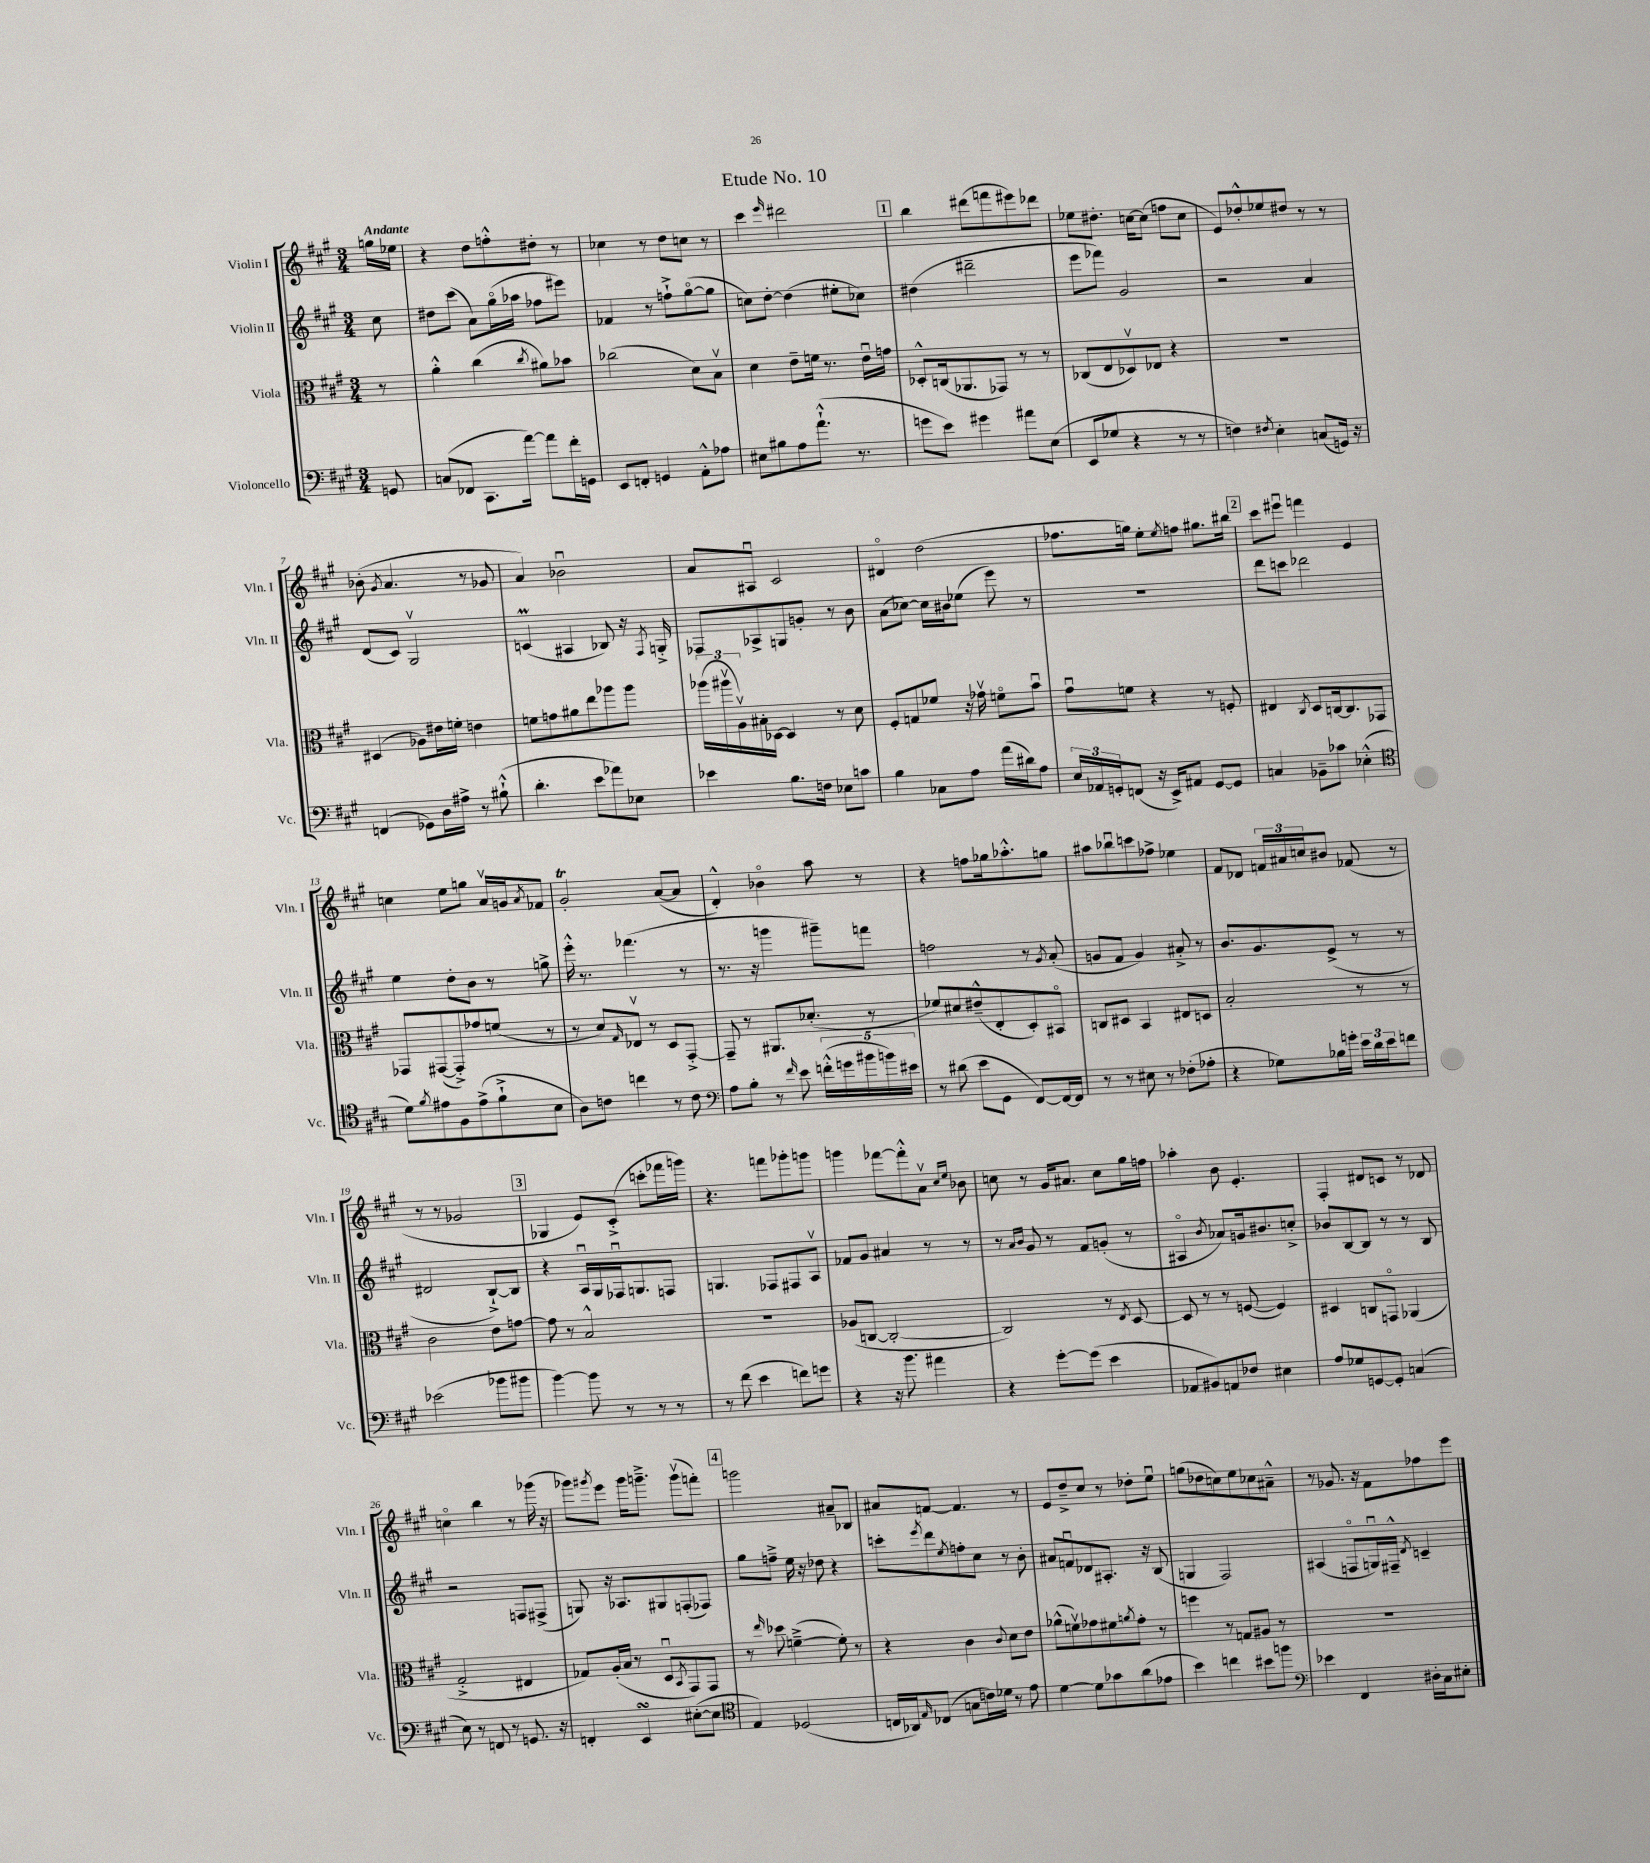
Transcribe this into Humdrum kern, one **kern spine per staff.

**kern	**kern	**kern	**kern
*staff4	*staff3	*staff2	*staff1
*clefF4	*clefC3	*clefG2	*clefG2
*k[f#c#g#]	*k[f#c#g#]	*k[f#c#g#]	*k[f#c#g#]
*M3/4	*M3/4	*M3/4	*M3/4
8GG	8r	8cc#	16gg
.	.	.	16ee-
=	=	=	=
(8C	4a'^^	8dd#	4r
8FF-	.	(8ccc#	.
8.CC#	(4cc#	8a)	8dd
.	.	(16gg#o	8ff'^^
[16a)	.	16aa-	.
.	8qcc#	.	.
8a]	8a#)	8ff-	8dd#'
16f#'	8b-	8eee#)	8r
16GG	.	.	.
=	=	=	=
8EE	(2cc-	4f-	4cc-
8FF'	.	.	.
4GG	.	8r	8r
.	.	8ff`^	8dd
8AA'^^	8d)	([8gg#o	8cc
8A-	8Bv	8gg#]	8r
=	=	=	=
8E#	4d	8cc)	4ccc#
8B#	.	[8dd'	.
.	.	.	16qqeee
8A	8e~	(4dd]	2ddd#
(8.a`^^	16f	.	.
.	8.r	.	.
.	.	8ee#'	.
8.r	.	.	.
.	16eu	8cc-)	.
.	16g	.	.
=	=	=	=
8g	8D-'^^	(4dd#	4bb
8e)	(16C	.	.
.	8.AA-	.	.
4g#	.	2ddd#~	(8ddd#
.	8GG-)	.	8fff
8a#	8r	.	8eee#)
(8E	8r	.	8ddd-
=	=	=	=
8EE	(8C-	8eee	8ee-
8G-	8E	8fff-)	8.dd#'
4r	8D-v)	2g#	.
.	.	.	[16cc
.	8E-	.	(8cc]
8r	4r	.	8ff
8r	.	.	8cc
=	=	=	=
4F)	2.r	2r	8e)
.	.	.	8dd-'^^
8qF#	.	.	.
4E'	.	.	8ee-
.	.	.	8dd#
(8C	.	4a	8r
16GG)	.	.	8r
16r	.	.	.
=	=	=	=
(4FF	(4D#	(8d	(8b-'
.	.	.	8qg#
.	.	8c#)	4.a
8GG-)	8A-)	2G#v	.
16D	16e#	.	.
16A#^	16f'	.	.
8r	4e	.	8r
(8B#`^^	.	.	8g-
=	=	=	=
4.d'	8f	(4c	4a)
.	8g	.	.
.	8a#	4A#	2b-u
8e	8ee	.	.
8a-)	8aa-	8B-)	.
8E-	8aa-	16r	.
.	.	8qF#	.
.	.	16G'^	.
=	=	=	=
4e-	(24aa-	8F-	8a
.	24aa#v	.	.
.	24Av)	.	.
.	16B#'	8A-^	8A#u
.	[16D-	.	.
8.B	4D-]	8G	2c#
.	.	8g'	.
16F	.	.	.
8E-	8r	8r	.
8c	8d	8b	.
=	=	=	=
4B	8F#'	(8a	4d#o
.	8G	[8cc-)	.
8C-	8f-	16cc-]	(2dd
.	.	16b#	.
8A	16r	(8ee-	.
.	16g-v	.	.
(16a	8fo	8eee)	.
16d#)	.	.	.
8A	8bu	8r	.
=	=	=	=
24E	8g#u	2.r	8.ff-
24AA-	.	.	.
24GG'	.	.	.
(8FF	8f	.	.
.	.	.	16gg)
16r	4r	.	8ee'
16EE^)	.	.	.
.	.	.	8qee
8AA#	.	.	8ff
[8GG	8r	.	8.gg#
8GG]	8F'	.	.
.	.	.	16bb#
=	=	=	=
4C	4E#	8ddd	8ccc#
.	.	8ccc	8eee#u
.	8qC#	.	.
8BB-~	8D	2ddd-	4fff
8c-	[16C	.	.
.	8.C]	.	.
(4E-'^^	.	.	4e
.	8GG-	.	.
=	=	=	=
*clefC4	*	*	*
8d)	8GG-	4ee	4cc
8qf#	.	.	.
8e#	([8GG#	.	.
8F#	8GG#'^])	8dd'	8ee
(8e#^	8g-	8b	8gg
8f#`^	(8f	8r	16av
.	.	.	16g
.	.	.	8qa
8B	8r	8gg^	8f-
=	=	=	=
8A)	8r	16eee'^^	2g#'
.	.	8.r	.
8c	8d)	.	.
.	16qqG#	.	.
4cc	8E-v	(4.fff-	.
.	8r	.	.
8r	8D	.	([8a
8c	[8GG#'^	8r	8a]
=	=	=	=
*clefF4	*	*	*
8A	8GG#~]	8.r	4d'^^)
8B'	8r	.	.
.	.	16r	.
8r	8.AA#	4ggg	4b-o
16qqf#	.	.	.
8e	.	.	.
.	(8.d-'	.	.
(20f'^^	.	8ggg#~)	8aa
20g	.	.	.
20b#	.	.	.
.	8r	8fff	8r
20b)	.	.	.
20e#	.	.	.
=	=	=	=
8r	8f-)	2ff	4r
(8d#	8d#	.	.
8e	(8e#~^^	.	8ff
8GG#	8E'	.	16gg-
.	.	.	8.aa-'^^
[8FF#)	8D')	8r	.
.	.	8qg#	.
16FF#_	8BB#o	(8a'	8gg
16FF#]	.	.	.
=	=	=	=
8r	8C	8g	8aa#
8r	8D#	8f#	8bb-u
8E#	4BB	4g)	8ccc
8r	.	.	8ff-^
(8F-'	8E#	8a#'^	4ee-
8A-'	8D	8r	.
=	=	=	=
4r	2B'	8.b	8f#
.	.	.	8d-
.	.	8.g#	.
8G-)	.	.	24f
.	.	.	24a#
.	.	.	24cc
16B-	.	(8e^	8b#
16g'	.	.	.
24e	8r	8r	(8f-
24d	.	.	.
24e	.	.	.
8f	8r	8r	8r
=	=	=	=
(2e-	2c#	2d#	8r
.	.	.	8r
.	.	.	2g-
8b-	8e	[8B`^)	.
8b#	[8g	8B]	.
=	=	=	=
[4b)	8g]	4r	4G-
.	8r	.	.
8b]	2B^^	16Au	8e)
.	.	16G#	.
8r	.	16F-u	(8c#'^
.	.	8.G	.
8r	.	.	8ccc'
8r	.	8F	16fff-
.	.	.	16ggg)
=	=	=	=
8r	2.r	4.G	4.r
(8f#	.	.	.
4e	.	.	.
.	.	8F-	8fff
8f)	.	8F#	8ggg-'
8g	.	8Av	8ggg
=	=	=	=
4r	(8A-	8f-	4ggg
.	[8C	8g#	.
16r	2C'_	4a#	[8fff-
8.b	.	.	.
.	.	.	8fff-'^^]
4a#	.	8r	8av
.	.	.	16qqcc#
.	.	.	16qqee
.	.	8r	8b-
=	=	=	=
4r	2C])	8r	8cc
.	.	16qqa	.
.	.	16qqb	.
.	.	8g#	8r
[8g#'	.	8r	16g#
.	.	.	8.a#
(8g#]	.	8f#	.
4e	8r	(8g'	8cc
.	8qE	.	.
.	[8D	8r	16gg#
.	.	.	16ff
=	=	=	=
8AA-	8D]	4A#o	4aa-'
8BB#)	8r	.	.
.	.	8qb	.
8AA	8r	8a-)	8b
8F-	([8F	16g	4.e'
.	.	8.b#	.
4E#	4F])	.	.
.	.	8cc'^	.
=	=	=	=
8A	4D#	8b-	4F#'
8G-	.	[8B	.
[8GG	8C	8B]	8d#
8GG']	8GGo	8r	8c
(4C	(4AA-	8r	8r
.	.	8B	8d-
=	=	=	=
8E)	2G#'^	2r	4cco
8r	.	.	.
8FF	.	.	4bb
8r	.	.	.
8.GG	4E#	8F	8r
.	.	(8F#^	(16ggg-
16r	.	.	16r
=	=	=	=
4FF'	8G-)	8G)	8ggg-)
.	.	.	8qggg#
.	(16A'	16r	8eee
.	16B	8.A-	.
4EE	8r	.	16ggg#
.	.	.	8.ggg~^
.	8Du	8G#	.
.	8qBB	.	.
([8E#'	8GG#)	(8F'	(8gggv
8E#]	8GG#	8F-)	8fff')
=	=	=	=
*clefC4	*	*	*
4E)	8r	8gg#	2ggg
.	16qqee	.	.
.	8dd-	8ff~^	.
(2D-	([4f~^	16ee	.
.	.	16r	.
.	.	8dd-	.
.	8f'])	4r	8a#~
.	8r	.	8B-
=	=	=	=
16C	4r	8ccc'	8a#
16AA-)	.	.	.
16qqE	.	8qeee	.
(8C-	.	8ddd	[8f
.	.	8qee	.
8G	4c#	8ff'	4.f]
16c)	.	8cc#	.
16d-	.	.	.
.	8qqc#	.	.
8r	8d	8r	.
8e	8e	8b'	8r
=	=	=	=
[4d	(8a-^^	8a#	8e
.	8fv)	8fu	8dd~^
8d]	8g-	8d-	8cc#
8g-	8f#	8.A#'	8r
.	8qa	.	.
(8a	8g-'	.	8dd-'
.	.	16r	.
8e-	8r	(8B	8eeu
=	=	=	=
4b)	4ff	4G	(8gg
.	.	.	8dd-
4cc	8r	2F#)	8cc)
.	8G	.	8ee
8b#	8A#	.	8cc-
8ff	8r	.	8a#~^^
=	=	=	=
*clefF4	*	*	*
4e-	2.r	(4A#	8r
.	.	.	8.g-
4FF#	.	8Fo	.
.	.	.	16r
.	.	16Gu)	8f#
.	.	16F#~^^	.
.	.	8qd	.
16D#'	.	4c~	8ff-
16C#	.	.	.
8E#'	.	.	8eee
==	==	==	==
*-	*-	*-	*-
